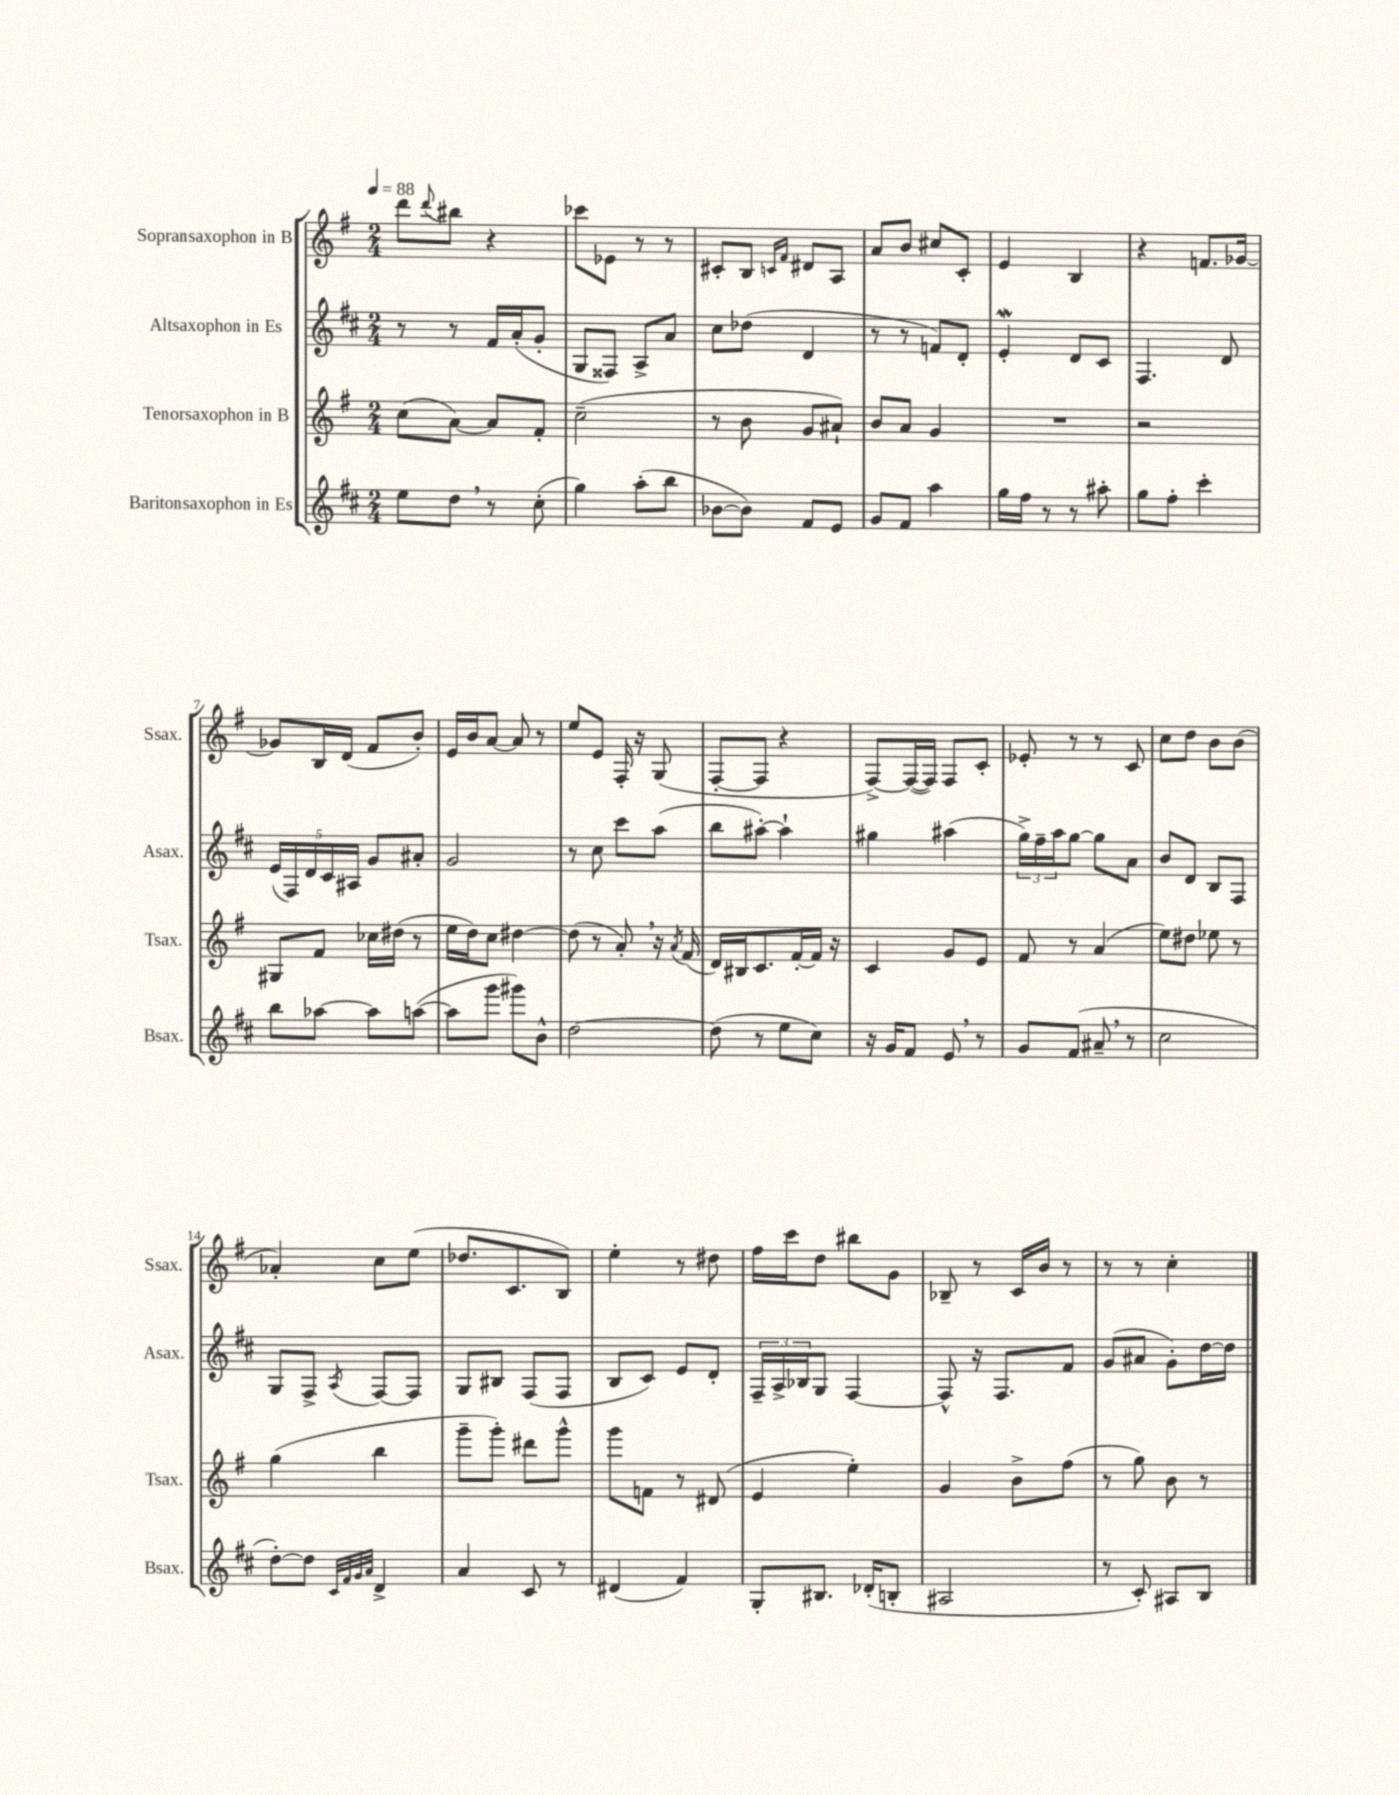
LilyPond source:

<<
\new StaffGroup <<
\new Staff = "s0" \with { instrumentName = "Sopransaxophon in B" shortInstrumentName = "Ssax." } {
    \clef treble \key g \major \numericTimeSignature \time 2/4 \tempo 4 = 88
    d'''8 \appoggiatura { d'''8 } bis''8 r4 |
    ces'''8 ees'8 r8 r8 |
    cis'8-. b8 \grace { c'16 fis'16 } dis'8 a8 |
    a'8 b'8 cis''8 c'8-. |
    e'4 b4 |
    r4 f'8. ges'16~ |
    ges'8 b16 d'16( fis'8 b'8-.) |
    e'16 b'16 a'8~ a'8 r8 |
    e''8 e'8 fis16-. r16 g8( |
    fis8~-. fis8 r4 |
    fis8~->) fis16~( fis16) fis8 c'8-. |
    ees'8-. r8 r8 c'8 |
    c''8 d''8 b'8 b'8( |
    aes'4-.) c''8 e''8( |
    des''8. c'8. b8) |
    e''4-. r8 dis''8 |
    fis''16 c'''16 d''8 bis''8 g'8 |
    bes8-- r8 c'16 b'16 r8 |
    r8 r8 c''4-. \bar "|." |
}
\new Staff = "s1" \with { instrumentName = "Altsaxophon in Es" shortInstrumentName = "Asax." } {
    \clef treble \key d \major \numericTimeSignature \time 2/4
    r8 r8 fis'16 a'16-.( g'8-. |
    g8 fisis8) a8-> a'8 |
    cis''8 des''8( d'4 |
    r8 r8 f'8) d'8-. |
    e'4-.\mordent d'8 cis'8 |
    fis4. d'8 |
    \tuplet 5/4 { e'16( fis16) d'16 cis'16 ais16 } g'8 ais'8-. |
    g'2 |
    r8 cis''8 cis'''8 a''8( |
    b''8 ais''8~-.) ais''4-! |
    gis''4 ais''4( |
    \tuplet 3/2 { g''16->) fis''16-- a''16 } g''8~ g''8 a'8 |
    b'8 d'8 b8 fis8 |
    g8 fis8-> \acciaccatura { a8 } fis8~ fis8 |
    g8 bis8 fis8( fis8 |
    b8 cis'8) e'8 d'8-. |
    \tuplet 3/2 { fis16-- a16-> bes16 } g8 fis4~ |
    fis8-^ r16 fis8. fis'8 |
    g'8( ais'8 g'8-.) d''16~ d''16 \bar "|." |
}
\new Staff = "s2" \with { instrumentName = "Tenorsaxophon in B" shortInstrumentName = "Tsax." } {
    \clef treble \key g \major \numericTimeSignature \time 2/4
    c''8( a'8~) a'8 fis'8-. |
    c''2--( |
    r8 b'8 g'8 ais'8-!) |
    b'8 a'8 g'4 |
    R2 |
    r2 |
    gis8 fis'8 ces''16 dis''16( r8 |
    e''16 d''16) c''8 dis''4~ |
    dis''8( r8 a'8-.) \breathe r16 \acciaccatura { a'8 } fis'16( |
    d'16) bis16 c'8. fis'16~-. fis'16 r16 |
    c'4 g'8 e'8 |
    fis'8 r8 a'4( |
    e''8) dis''8 ees''8 r8 |
    g''4( b''4 |
    g'''8-- g'''8-.) dis'''8 g'''8-^ |
    g'''8 f'8 r8 dis'8( |
    e'4 e''4-.) |
    g'4 b'8-> fis''8( |
    r8 g''8) b'8 r8 \bar "|." |
}
\new Staff = "s3" \with { instrumentName = "Baritonsaxophon in Es" shortInstrumentName = "Bsax." } {
    \clef treble \key d \major \numericTimeSignature \time 2/4
    e''8 d''8 \breathe r8 cis''8-.( |
    g''4) a''8-.( b''8 |
    bes'8~ bes'8) fis'8 e'8 |
    g'8 fis'8 a''4 |
    g''16 fis''16 r8 r8 ais''8-. |
    g''8 fis''8-. cis'''4-. |
    b''8 aes''8~ aes''8 a''8~( |
    a''8 g'''8 gis'''8) b'8-^ |
    d''2~ |
    d''8( r8 e''8 cis''8) |
    r16 g'16 fis'8 e'8 \breathe r8 |
    g'8 fis'8( ais'8-- \breathe r8 |
    cis''2 |
    d''8~-.) d''8 \grace { cis'32 fis'32 g'32 a'32 } d'4-> |
    a'4 cis'8 r8 |
    dis'4( fis'4) |
    g8-. bis8. des'16-.( b8-. |
    ais2 |
    r8 cis'8-.) ais8 b8 \bar "|." |
}
>>
>>
